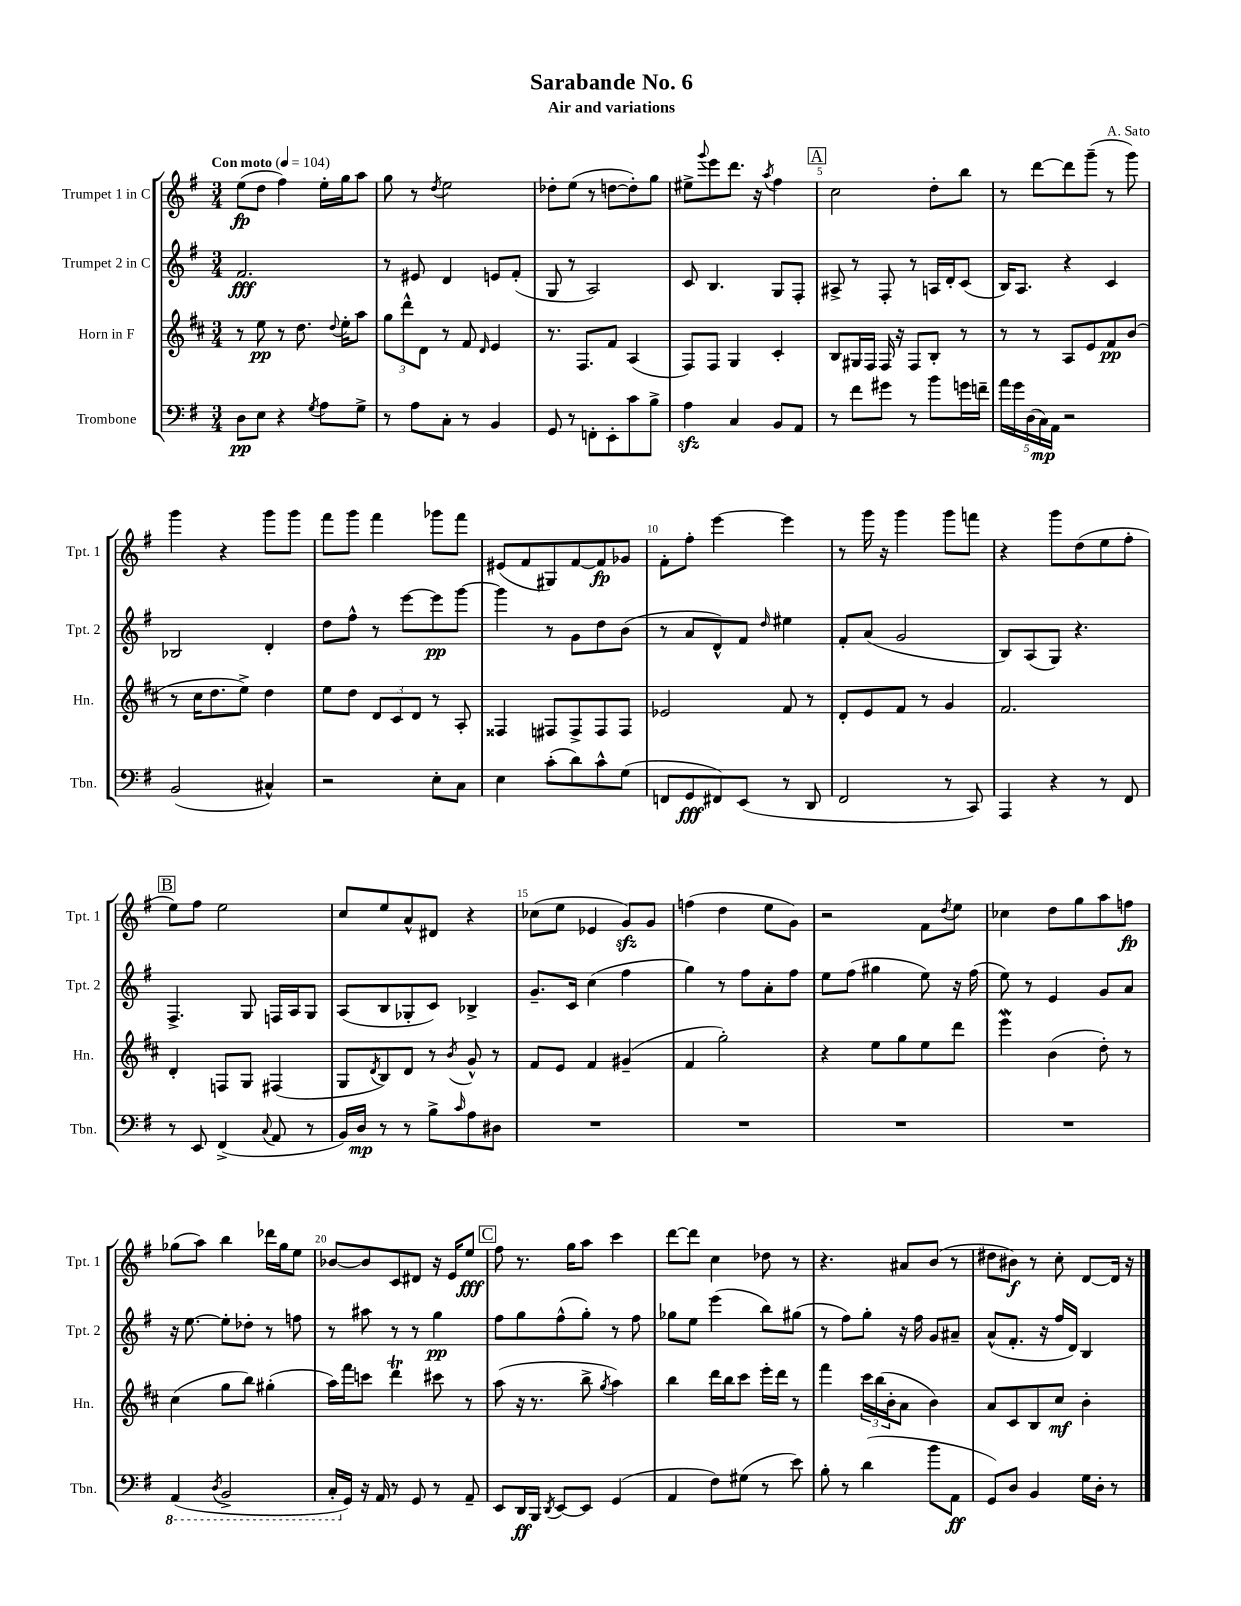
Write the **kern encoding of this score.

**kern	**kern	**kern	**kern
*staff4	*staff3	*staff2	*staff1
*clefF4	*clefG2	*clefG2	*clefG2
*k[f#]	*k[f#c#]	*k[f#]	*k[f#]
*M3/4	*M3/4	*M3/4	*M3/4
*MM104	*MM104	*MM104	*MM104
8D	8r	2.f#	(8ee
8E	8ee	.	8dd
4r	8r	.	4ff#)
.	8.dd	.	.
8qG	.	.	.
8A	.	.	16ee'
.	8qqdd	.	.
.	16ee'	.	16gg
8G^	8aa	.	8aa
=	=	=	=
8r	12gg	8r	8gg
.	12ddd^^	.	.
8A	.	8e#	8r
.	12d	.	.
.	.	.	8qdd
8C'	8r	4d	2ee
8r	8f#	.	.
.	16qqd	.	.
4BB	4e	8e	.
.	.	(8f#'	.
=	=	=	=
8GG	8.r	8G	8dd-'
8r	.	8r	(8ee
.	8.F#	.	.
8FF'	.	2A)	8r
8EE'	8f#	.	[8dd
8c	(4A	.	8dd'])
8B^	.	.	8gg
=	=	=	=
4A	8F#)	8c	8ee#^
.	.	.	8qqggg
.	8F#	4.B	8eee
4C	4G	.	8.ddd
.	.	.	16r
.	.	.	8qaa
8BB	4c#'	8G	4ff#
8AA	.	8F#'	.
=	=	=	=
8r	8B	8A#^	2cc
8f#	16G#	8r	.
.	16F#	.	.
8g#	16F#	8F#'	.
.	16r	.	.
8r	8F#	8r	.
8b	8B'	16A	8dd'
.	.	16d'	.
16g	8r	(8c	8bb
16f~	.	.	.
=	=	=	=
20a	8r	16B)	8r
20g	.	.	.
.	.	8.A	.
(20D	.	.	.
.	8r	.	[8ddd
20C)	.	.	.
20AA	.	.	.
2r	8A	4r	8ddd]
.	8e	.	(8ggg~
.	8f#	4c	8r
.	(8b	.	8ggg)
=	=	=	=
(2BB	8r	2B-	4ggg
.	16cc#	.	.
.	8.dd	.	.
.	.	.	4r
.	8ee^)	.	.
4C#^^)	4dd	4d'	8ggg
.	.	.	8ggg
=	=	=	=
2r	8ee	8dd	8fff#
.	8dd	8ff#^^	8ggg
.	12d	8r	4fff#
.	12c#	.	.
.	.	[8eee	.
.	12d	.	.
8E'	8r	8eee]	8ggg-
8C	8A'	[8ggg	8fff#
=	=	=	=
4E	4F##	4ggg]	(8e#
.	.	.	8f#
(8c'	8F#	8r	8G#)
8d)	8F#^	8g	[8f#
8c^^	8F#	8dd	8f#]
(8G	8F#	(8b	8g-
=	=	=	=
8FF	2e-	8r	8f#'
8GG	.	8a	8ff#'
8FF#)	.	8d^^)	[4eee
(8EE	.	8f#	.
.	.	16qqdd	.
8r	8f#	4ee#	4eee]
8DD	8r	.	.
=	=	=	=
2FF#	8d'	8f#'	8r
.	8e	(8a	16ggg
.	.	.	16r
.	8f#	2g	4ggg
.	8r	.	.
8r	4g	.	8ggg
8CC)	.	.	8fff
=	=	=	=
4AAA	2.f#	8B)	4r
.	.	(8A	.
4r	.	8G)	8ggg
.	.	4.r	(8dd
8r	.	.	8ee
8FF#	.	.	8ff#'
=	=	=	=
8r	4d'	4.F#^	8ee)
8EE	.	.	8ff#
(4FF#^	8F	.	2ee
.	8G	8G	.
8qqC	.	.	.
8AA	(4F#	16F	.
.	.	16A	.
8r	.	8G	.
=	=	=	=
16BB)	8G	(8A	8cc
16D	.	.	.
.	8qd	.	.
8r	8B)	8B	8ee
8r	8d	8G-'	8a^^
8B^	8r	8c)	8d#
16qqc	8qb	.	.
8A	8g^^	4B-^	4r
8D#	8r	.	.
=	=	=	=
2.r	8f#	8.g~	(8cc-
.	8e	.	8ee
.	.	16c	.
.	4f#	(4cc	4e-
.	(4g#~	4ff#	8g)
.	.	.	8g
=	=	=	=
2.r	4f#	4gg)	(4ff
.	2gg')	8r	4dd
.	.	8ff#	.
.	.	8a'	8ee
.	.	8ff#	8g)
=	=	=	=
2.r	4r	8ee	2r
.	.	(8ff#	.
.	8ee	4gg#	.
.	8gg	.	.
.	8ee	8ee)	8f#
.	.	.	8qdd
.	8ddd	16r	8ee
.	.	(16ff#	.
=	=	=	=
2.r	4eee	8ee)	4cc-
.	.	8r	.
.	(4b	4e	8dd
.	.	.	8gg
.	8dd')	8g	8aa
.	8r	8a	8ff
=	=	=	=
(4AAA	(4cc#	16r	(8gg-
.	.	[8.ee	.
.	.	.	8aa)
8qDD	.	.	.
2BBB^	8gg	8ee']	4bb
.	8bb)	8dd-'	.
.	(4gg#'	8r	16ddd-
.	.	.	16gg-
.	.	8ff	8ee
=	=	=	=
16CC'	16aa)	8r	[8b-
16GG)	16fff#	.	.
16r	8ccc	8aa#	8b-]
16AA	.	.	.
8r	4ddd	8r	8c
8GG	.	8r	8d#
8r	8ccc#	4gg	16r
.	.	.	16e
8AA~	8r	.	8ee
=	=	=	=
8EE	(8aa	8ff#	8ff#
16DD	16r	8gg	8.r
16BBB	8.r	.	.
8qDD	.	.	.
[8EE	.	(8ff#^^	.
.	.	.	16gg
8EE]	8bb^	8gg')	8aa
.	8qgg	.	.
(4GG	4aa)	8r	4ccc
.	.	8ff#	.
=	=	=	=
4AA	4bb	8gg-	[8ddd
.	.	8ee	8ddd]
8F#)	16ddd	(4eee	4cc
.	16bb	.	.
(8G#	8ccc#	.	.
8r	16eee'	8bb)	8dd-
.	16ddd	.	.
8e)	8r	(8gg#	8r
=	=	=	=
8B'	4fff#	8r	4.r
8r	.	8ff#)	.
(4d	24ccc#	8gg'	.
.	(24bb	.	.
.	24b'	.	.
.	8a	16r	8a#
.	.	16ff#	.
8b	4b)	8g	(8b
8AA	.	8a#~	8r
=	=	=	=
8GG)	8a	(8a^^	8dd#
8D	8c#	8.f#'	8b#)
4BB	8B	.	8r
.	.	16r	.
.	8cc#	16ff#	8cc'
.	.	16d)	.
16G	4b'	4B	[8d
16D'	.	.	.
8r	.	.	16d]
.	.	.	16r
==	==	==	==
*-	*-	*-	*-
